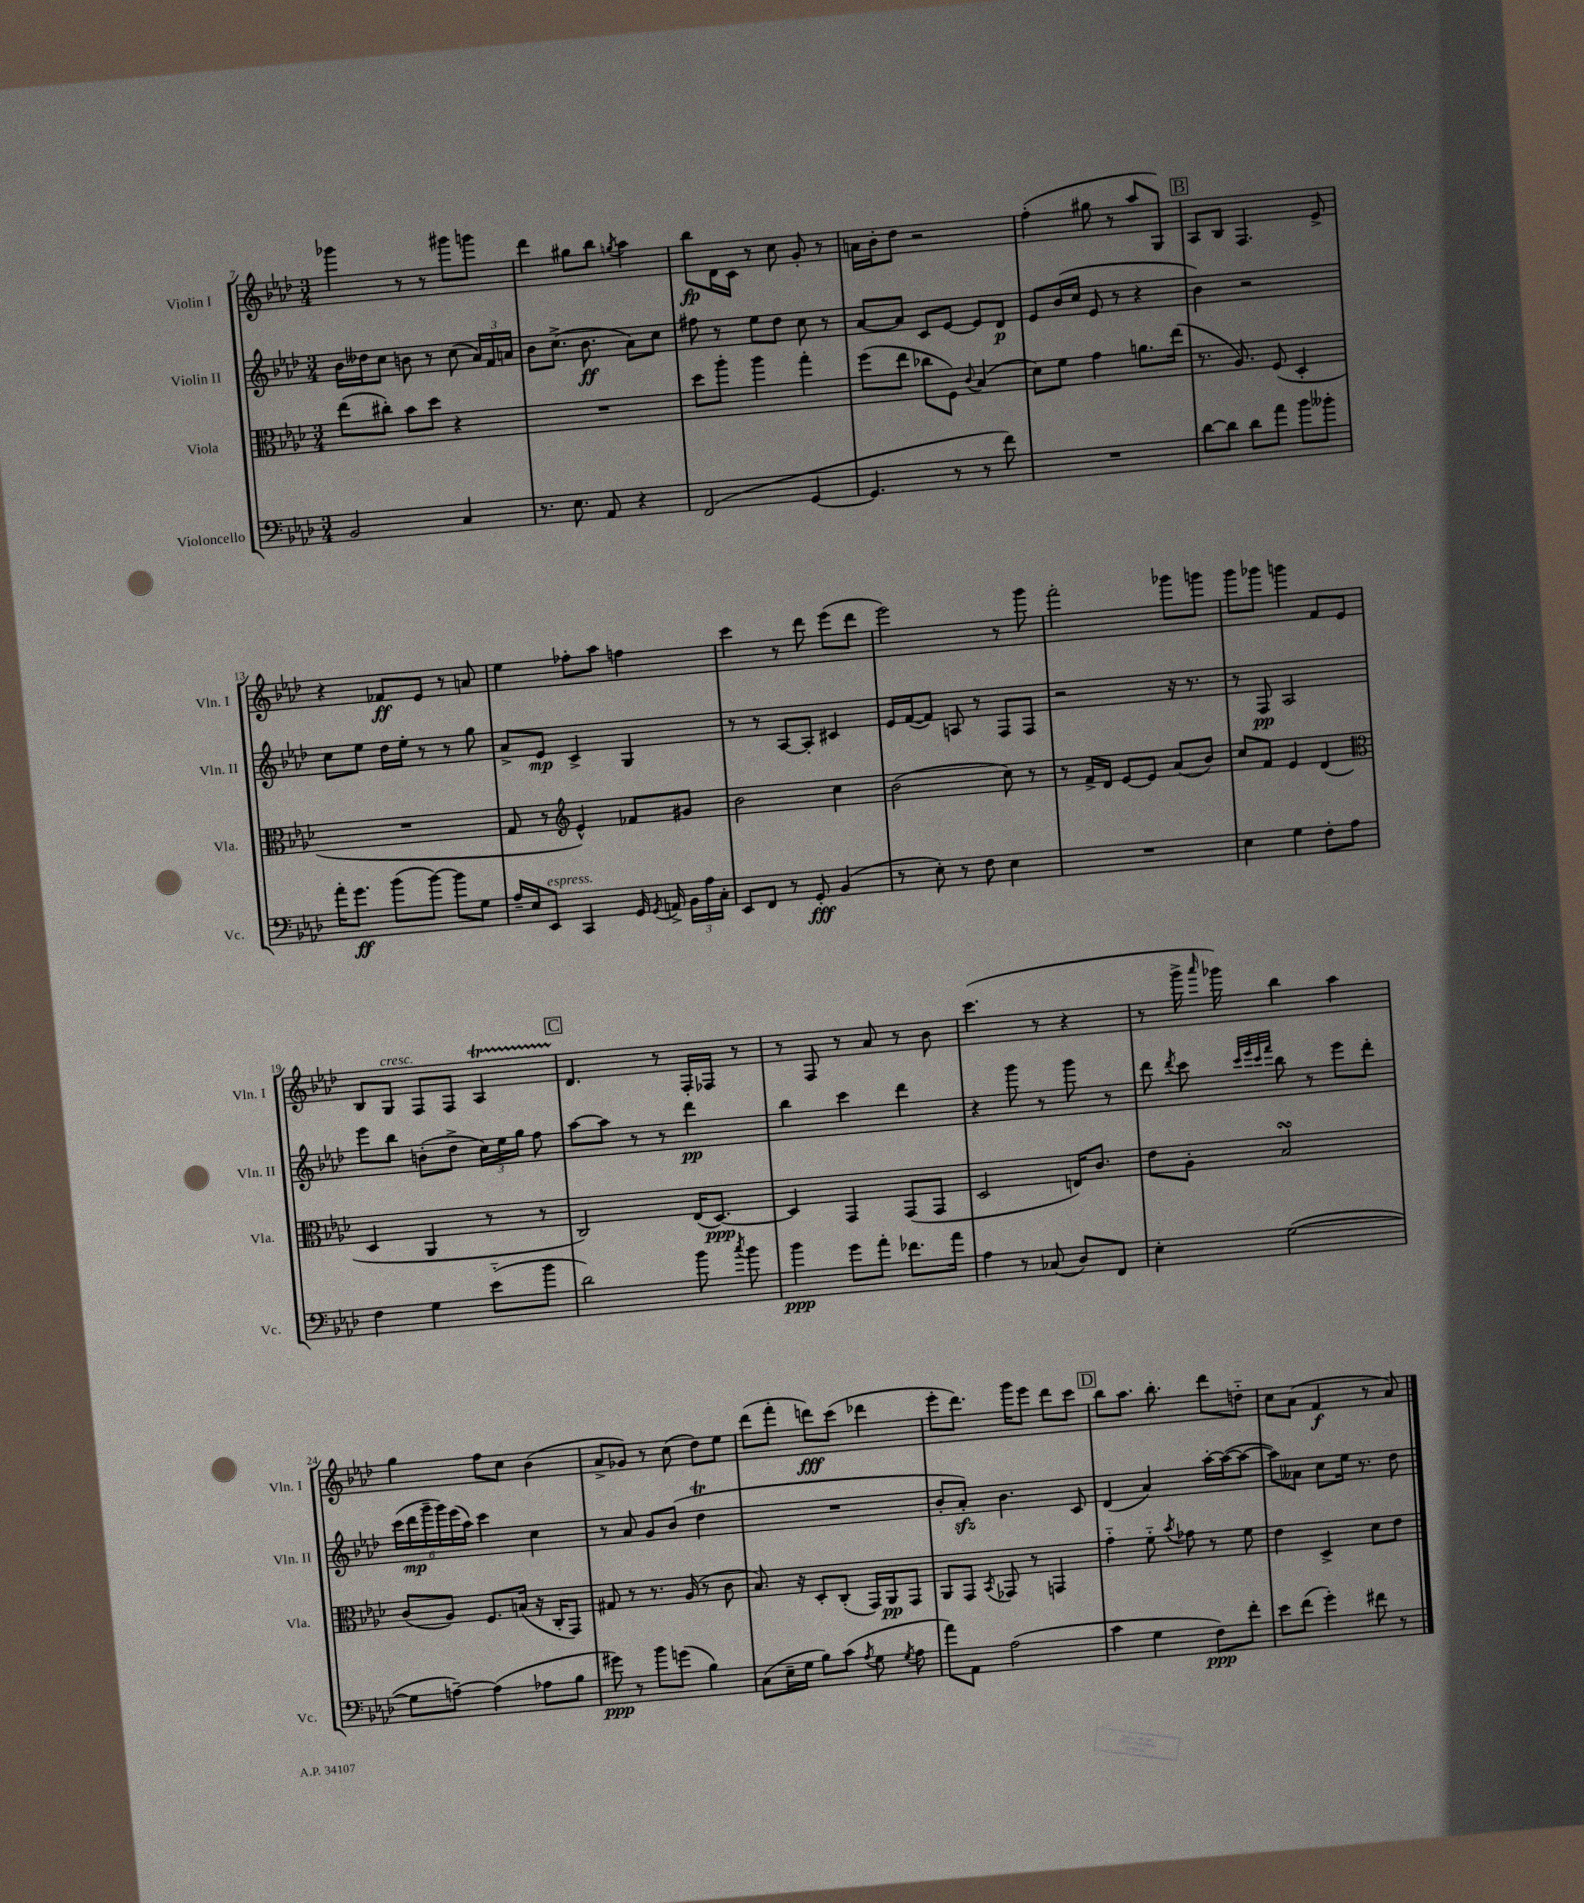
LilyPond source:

<<
\new StaffGroup <<
\new Staff = "s0" \with { instrumentName = "Violin I" shortInstrumentName = "Vln. I" } {
    \clef treble \key aes \major \numericTimeSignature \time 3/4
    \autoBeamOff ges'''4 r8 r8 gis'''8[ g'''8] |
    des'''4 gis''8[ bes''8] \acciaccatura { g''8 } aes''4 |
    bes''8[\fp des'16 c'16] r8 c''8 g'8-. r8 |
    a'16[ bes'16-. des''8] r2 |
    f''4-.( gis''8 r8 aes''8[ g8]) |
    \mark \markup { \box "B" } aes8[ bes8] f4. ees'8-> |
    r4 fes'8[\ff ees'8] r8 a'8 |
    ees''4 fes''8[-. aes''8] f''4 |
    c'''4 r8 des'''8 ees'''8[( des'''8] |
    ees'''2) r8 g'''8 |
    f'''2-. ges'''8[ g'''8] |
    g'''8[ ges'''8] g'''4 f'8[ ees'8] |
    bes8[ g8]^\markup { \italic "cresc." } f8[ f8] aes4\startTrillSpan |
    \mark \markup { \box "C" } des'4.\stopTrillSpan r8 f16[-. fes16] r8 |
    r8 f8 r8 aes'8 r8 bes'8 |
    c'''4.( r8 r4 |
    r8 g'''16-> \grace { aes'''16 } ges'''16) bes''4 aes''4 |
    g''4 f''8[ c''8] bes'4( |
    aes'8[-> ges'8]) r8 c''8( des''8[) ees''8] |
    des'''8[( f'''8]-. d'''8[\fff) c'''8]( des'''4 |
    ees'''8[-. des'''8.]) g'''16[ ees'''8] des'''8[ c'''8] |
    \mark \markup { \box "D" } bes''8[ aes''8.] bes''8.-. des'''8[ d''8]-_ |
    c''8[ aes'8]( f'4\f r8 aes'8) \bar "|." |
}
\new Staff = "s1" \with { instrumentName = "Violin II" shortInstrumentName = "Vln. II" } {
    \clef treble \key aes \major \numericTimeSignature \time 3/4
    \autoBeamOff bes'16[ deses''16 c''8] b'8 r8 c''8( \tuplet 3/2 { aes'16[) f'16 a'16] } |
    bes'8[ c''8.]->( bes'8.\ff aes'8[) c''8] |
    fis''8 r8 ees''8[ des''8] c''8 r8 |
    aes'8[~ aes'8] c'8[ ees'8]~ ees'8[ des'8]\p |
    ees'8[ bes'16( c''16] ees'8 r8 r4 |
    \mark \markup { \box "B" } bes'4) r2 |
    c''8[ ees''8] des''16[ ees''16]-. r8 r8 g''8 |
    aes'8[-> ees'8]\mp c'4-> g4 |
    r8 r8 aes8[~ aes8]-. cis'4 |
    ees'16[ f'16~( f'8]) a8 r8 f8[ f8] |
    r2 r16 r8. |
    r8 f8\pp aes2 |
    ees'''8[ bes''8] b'8[-.( des''8]-> \tuplet 3/2 { c''16[) ees''16 g''16] } f''8 |
    \mark \markup { \box "C" } aes''8[~ aes''8] r8 r8 des'''4\pp |
    bes''4 c'''4 des'''4 |
    r4 g'''8 r8 g'''8 r8 |
    des'''8 \acciaccatura { des'''8 } c'''8 \grace { c'''32[ ees'''32 c'''32 f'''32] } bes''8 r8 ees'''8[ des'''8]-. |
    \tuplet 6/4 { c'''16[( des'''16\mp g'''16-- g'''16) ees'''16( aes''16]) } c'''4 c''4 |
    r8 aes'8 g'8[ bes'8]( des''4\trill |
    R2. |
    bes'8[-. aes'8]-.\sfz) bes'4. c'8 |
    \mark \markup { \box "D" } des'4( aes'4) aes''16[~-. aes''16~( aes''8]~ |
    aes''8[) aeses'8] c''8[ ees''16] r8. des''8 \bar "|." |
}
\new Staff = "s2" \with { instrumentName = "Viola" shortInstrumentName = "Vla." } {
    \clef alto \key aes \major \numericTimeSignature \time 3/4
    \autoBeamOff ees''8[( cis''8]-.) bes'8[ des''8] r4 |
    R2. |
    des''8[ aes''8]-. aes''4 g''4-. |
    f''8[( ees''8] ces''8[ f8]) \appoggiatura { c'8 } bes4( |
    des'8[) f'8] g'4 a'8.[ ees''16]( |
    \mark \markup { \box "B" } r8. aes8.) f8( des4-. |
    R2. |
    g8 r8 \clef treble ees'4-^) fes'8[ gis'8] |
    bes'2 c''4 |
    bes'2( c''8) r8 |
    r8 f'16[-> des'16] ees'8[~ ees'8] aes'8[( bes'8]) |
    c''8[ f'8] ees'4 des'4( |
    \clef alto des4 aes,4 r8 r8 |
    \mark \markup { \box "C" } c2) ees16[( des8.]~\ppp) |
    des4 g,4 g,8[( g,8] |
    des2 e16[) c'8.] |
    ees'8[ aes8]-. bes2\turn |
    c'8[( aes8]) f8.[ b16]( r16 c16[-. g,8]) |
    gis8 r8 r8. aes16( r8 c'8 |
    bes8.) r16 des8[-. c8]-.( g,16[) aes,16\pp g,8] |
    aes,8[ g,8] \acciaccatura { bes,8 } ges,8 r8 g,4 |
    \mark \markup { \box "D" } g'4-_ f'8-_ \acciaccatura { bes'8 } ges'8 r8 f'8 |
    ees'4 des4-> des'8[ ees'8] \bar "|." |
}
\new Staff = "s3" \with { instrumentName = "Violoncello" shortInstrumentName = "Vc." } {
    \clef bass \key aes \major \numericTimeSignature \time 3/4
    \autoBeamOff bes,2 c4 |
    r8. ees8. aes,8 r4 |
    f,2( g,4~ |
    g,4. r8 r8 f'8) |
    R2. |
    \mark \markup { \box "B" } des'8[~ des'8] des'8[ aes'8] bes'8[ beses'8]-. |
    aes'16[-. g'8.]\ff bes'8[( bes'8]~) bes'8[ g8] |
    aes16[-- ees16 ees,8]^\markup { \italic "espress." } c,4 g,16 \acciaccatura { g,8 } a,16-> \tuplet 3/2 { bes,16[ aes16 c16]-. } |
    ees,8[ f,8] r8 g,8-.\fff bes,4( |
    r8 ees8-.) r8 f8 ees4 |
    R2. |
    ees4 g4 f8[-. aes8] |
    f4 g4 ees'8[-_( bes'8] |
    \mark \markup { \box "C" } des'2) bes'8 \acciaccatura { c''8 } bes'8 |
    bes'4\ppp g'8[ aes'8]-. fes'8.[ aes'16] |
    aes4 r8 ces8( des8[) f,8] |
    ees4-. g2~( |
    g8[ a8]~--) a4( aes8[ bes8] |
    gis'8\ppp) r8 bes'8[ g'8]( bes4) |
    c8[( ees16-- g16] bes8[) c'8]( \acciaccatura { aes8 } g8 \acciaccatura { g8 } aes8 |
    aes'8[) aes,8] aes2( |
    \mark \markup { \box "D" } c'4 g4 f8[\ppp) f'8]-. |
    ees'8[ f'8]( g'4-.) fis'8 r8 \bar "|." |
}
>>
>>
\layout { \context { \Score currentBarNumber = #7 } }
